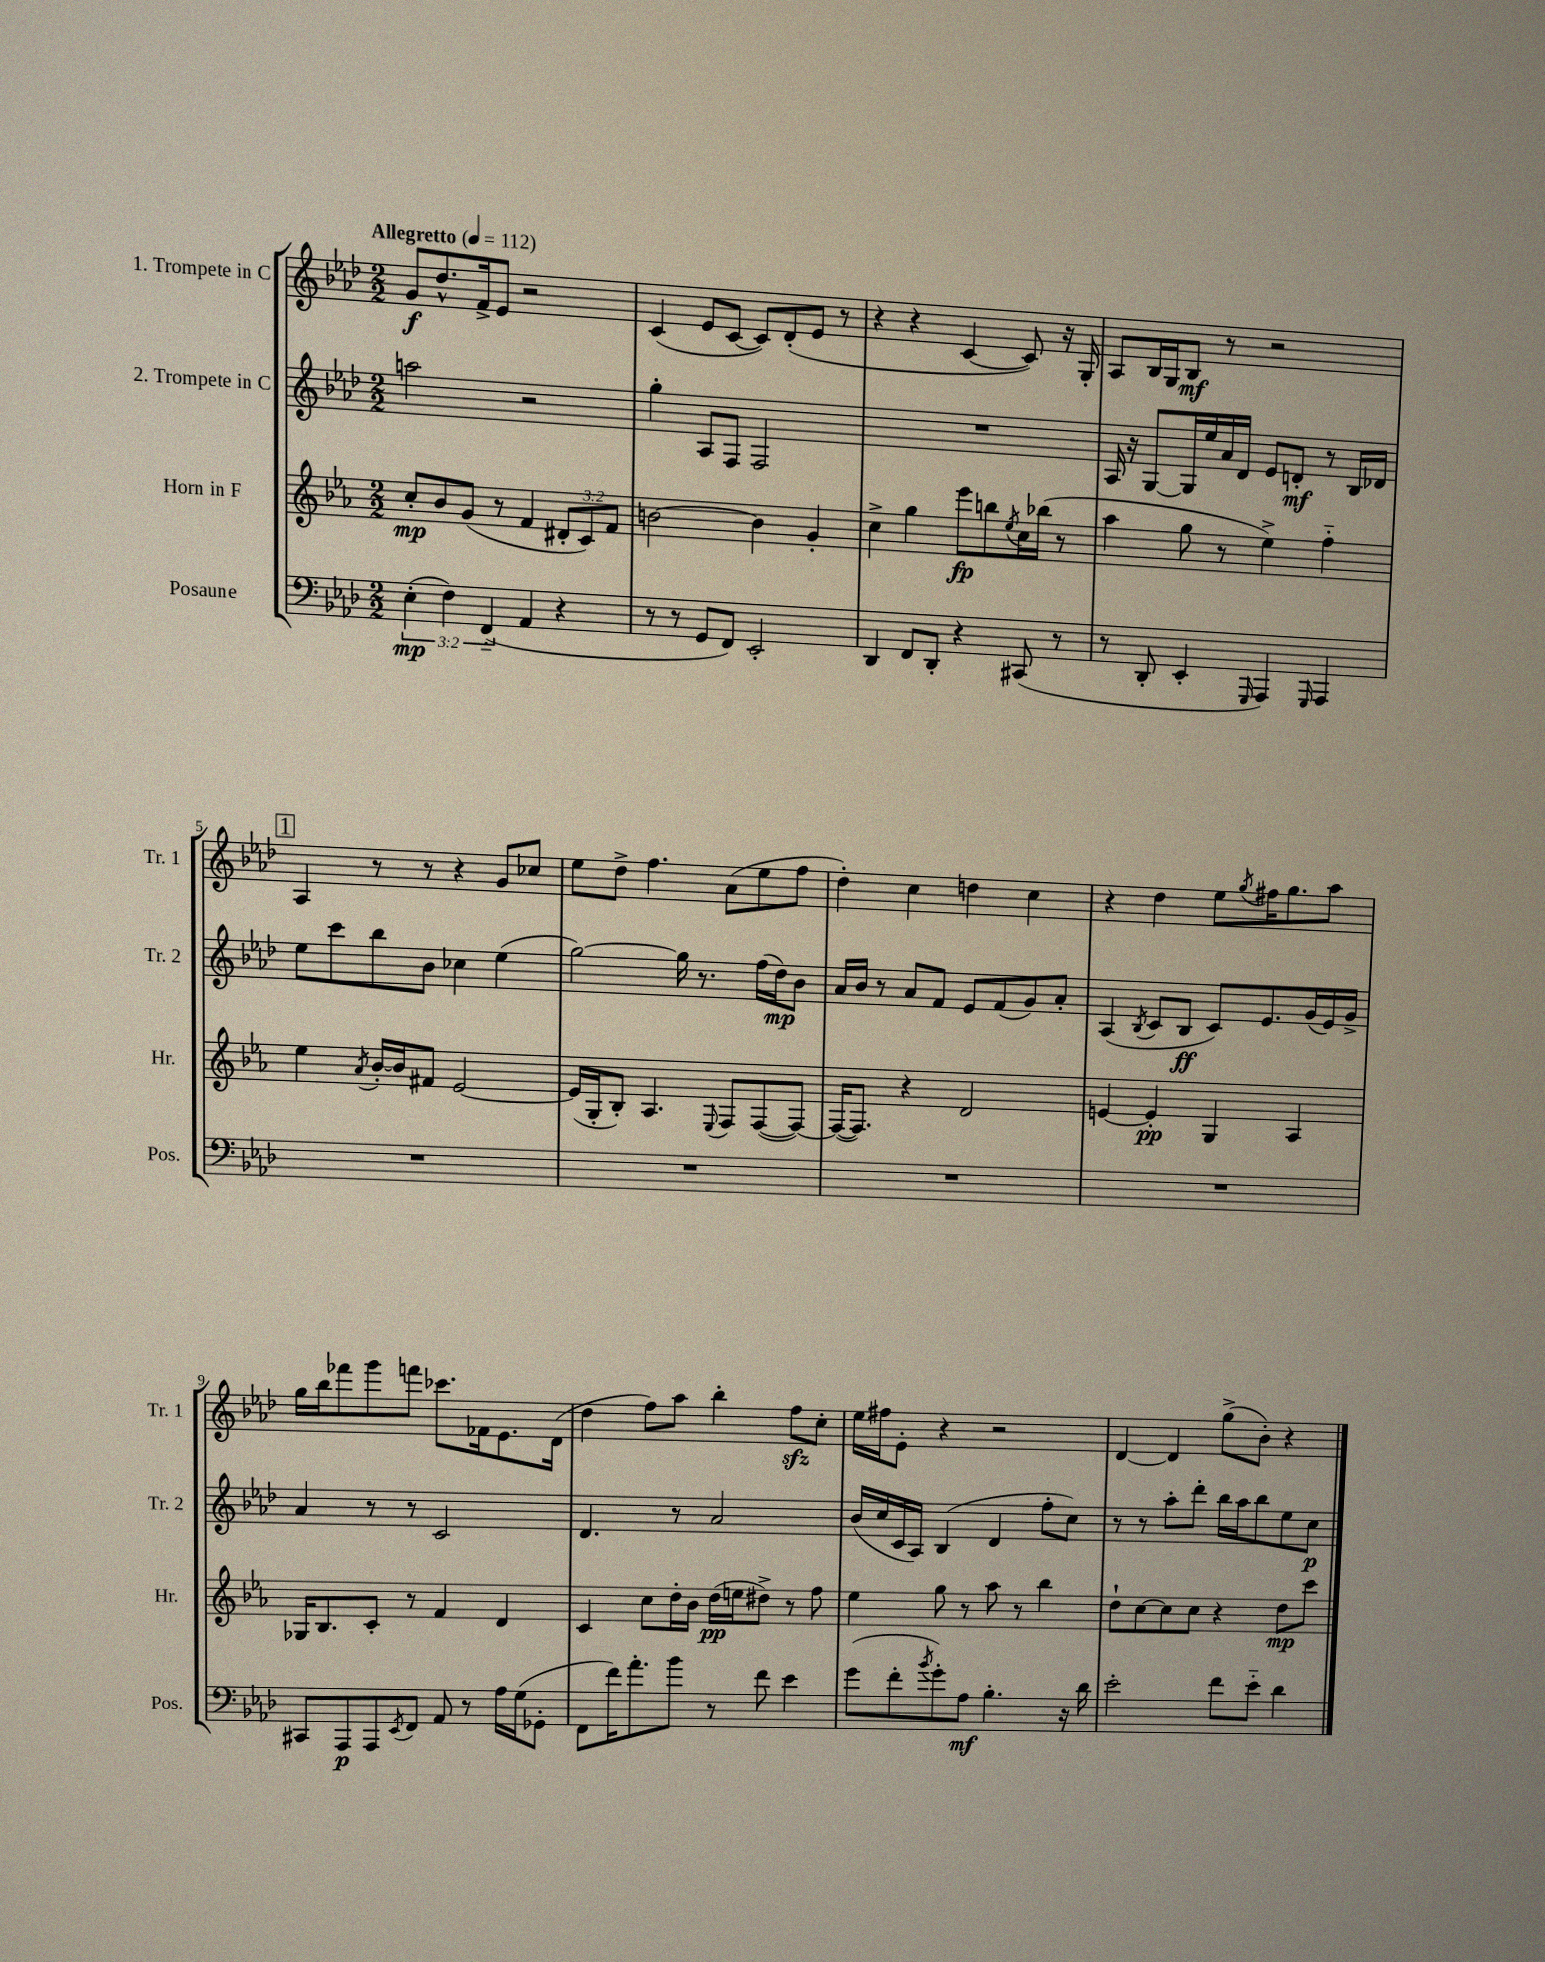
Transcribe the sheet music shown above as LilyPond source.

<<
\new StaffGroup <<
\new Staff = "s0" \with { instrumentName = "1. Trompete in C" shortInstrumentName = "Tr. 1" } {
    \clef treble \key aes \major \numericTimeSignature \time 2/2 \tempo "Allegretto" 4 = 112
    g'8\f des''8.-^ f'16-> ees'8 r2 |
    c'4( ees'8 c'8~ c'8) des'8-.( ees'8 r8 |
    r4 r4 c'4~ c'8) r16 g16-. |
    aes8 bes16 g16 bes8\mf r8 r2 |
    \mark \markup { \box "1" } aes4 r8 r8 r4 g'8 ces''8 |
    ees''8 des''8-> f''4. aes'8( ees''8 f''8 |
    des''4-.) c''4 d''4 c''4 |
    r4 des''4 ees''8 \acciaccatura { g''8 } fis''16 g''8. aes''8 |
    g''16 bes''16 fes'''8 g'''8 f'''8 ces'''8. fes'16 ees'8. des'16( |
    des''4 f''8) aes''8 bes''4-. f''8\sfz c''8-. |
    ees''16 fis''16 ees'8-. r4 r2 |
    des'4~ des'4 g''8->( bes'8-.) r4 \bar "|." |
}
\new Staff = "s1" \with { instrumentName = "2. Trompete in C" shortInstrumentName = "Tr. 2" } {
    \clef treble \key aes \major \numericTimeSignature \time 2/2
    a''2 r2 |
    g''4-. aes8 f8 f2 |
    R1 |
    aes16 r16 g8~ g16 ees''16 aes'16 des'16 ees'8 d'8-.\mf r8 bes16 des'16 |
    \mark \markup { \box "1" } ees''8 c'''8 bes''8 bes'8 ces''4 ees''4( |
    g''2~) g''16 r8. f''16( des''16\mp) bes'8 |
    aes'16 bes'16 r8 aes'8 f'8 ees'8 f'8( g'8) aes'8-. |
    aes4( \acciaccatura { bes8 } c'8 bes8\ff c'8) ees'8. g'16( ees'16) g'16-> |
    aes'4 r8 r8 c'2 |
    des'4. r8 aes'2 |
    bes'16( c''16 c'16 aes16) bes4( des'4 f''8-. c''8) |
    r8 r8 aes''8-. des'''8-. bes''16 aes''16 bes''8 ees''8 c''8\p \bar "|." |
}
\new Staff = "s2" \with { instrumentName = "Horn in F" shortInstrumentName = "Hr." } {
    \clef treble \key ees \major \numericTimeSignature \time 2/2 \override Staff.TupletNumber.text = #tuplet-number::calc-fraction-text
    c''8-.\mp bes'8 g'8( r8 f'4 \tuplet 3/2 { dis'8-. c'8) f'8 } |
    b'2~ b'4 g'4-. |
    c''4-> g''4 ees'''8\fp b''8 \acciaccatura { ees''8 } c''16 bes''16( r8 |
    aes''4 g''8 r8 ees''4->) f''4-_ |
    \mark \markup { \box "1" } ees''4 \acciaccatura { aes'8 } bes'16~-. bes'16 fis'8 ees'2~ |
    ees'16( g16-. bes8-.) aes4. \appoggiatura { ees8 } f8 f8~( f8~) |
    f16~( f8.) r4 d'2 |
    e'4~ e'4-.\pp g4 aes4 |
    ges16 bes8. c'8-. r8 f'4 d'4 |
    c'4 c''8 d''16-. bes'16 d''16\pp( e''16 dis''8->) r8 f''8 |
    ees''4 g''8 r8 aes''8 r8 bes''4 |
    d''8-! c''8~ c''8 c''8 r4 d''8\mp c'''8 \bar "|." |
}
\new Staff = "s3" \with { instrumentName = "Posaune" shortInstrumentName = "Pos." } {
    \clef bass \key aes \major \numericTimeSignature \time 2/2 \override Staff.TupletNumber.text = #tuplet-number::calc-fraction-text
    \tuplet 3/2 { ees4-.\mp( f4) f,4-_( } aes,4 r4 |
    r8 r8 g,8 f,8) ees,2-. |
    des,4 f,8 des,8-. r4 cis,8( r8 |
    r8 des,8-. ees,4-. \grace { g,,16 } aes,,4) \grace { g,,16 } aes,,4 |
    \mark \markup { \box "1" } R1 |
    R1 |
    R1 |
    R1 |
    cis,8 aes,,8\p aes,,8 \acciaccatura { ees,8 } f,8 aes,8 r8 aes16 g16( ges,8-. |
    f,8 f'16) aes'8.-. bes'8 r8 f'8 ees'4 |
    g'8( f'8-. \acciaccatura { bes'8 } g'8-.) aes8\mf bes4.-. r16 des'16 |
    ees'2-. f'8 ees'8-_ des'4 \bar "|." |
}
>>
>>
